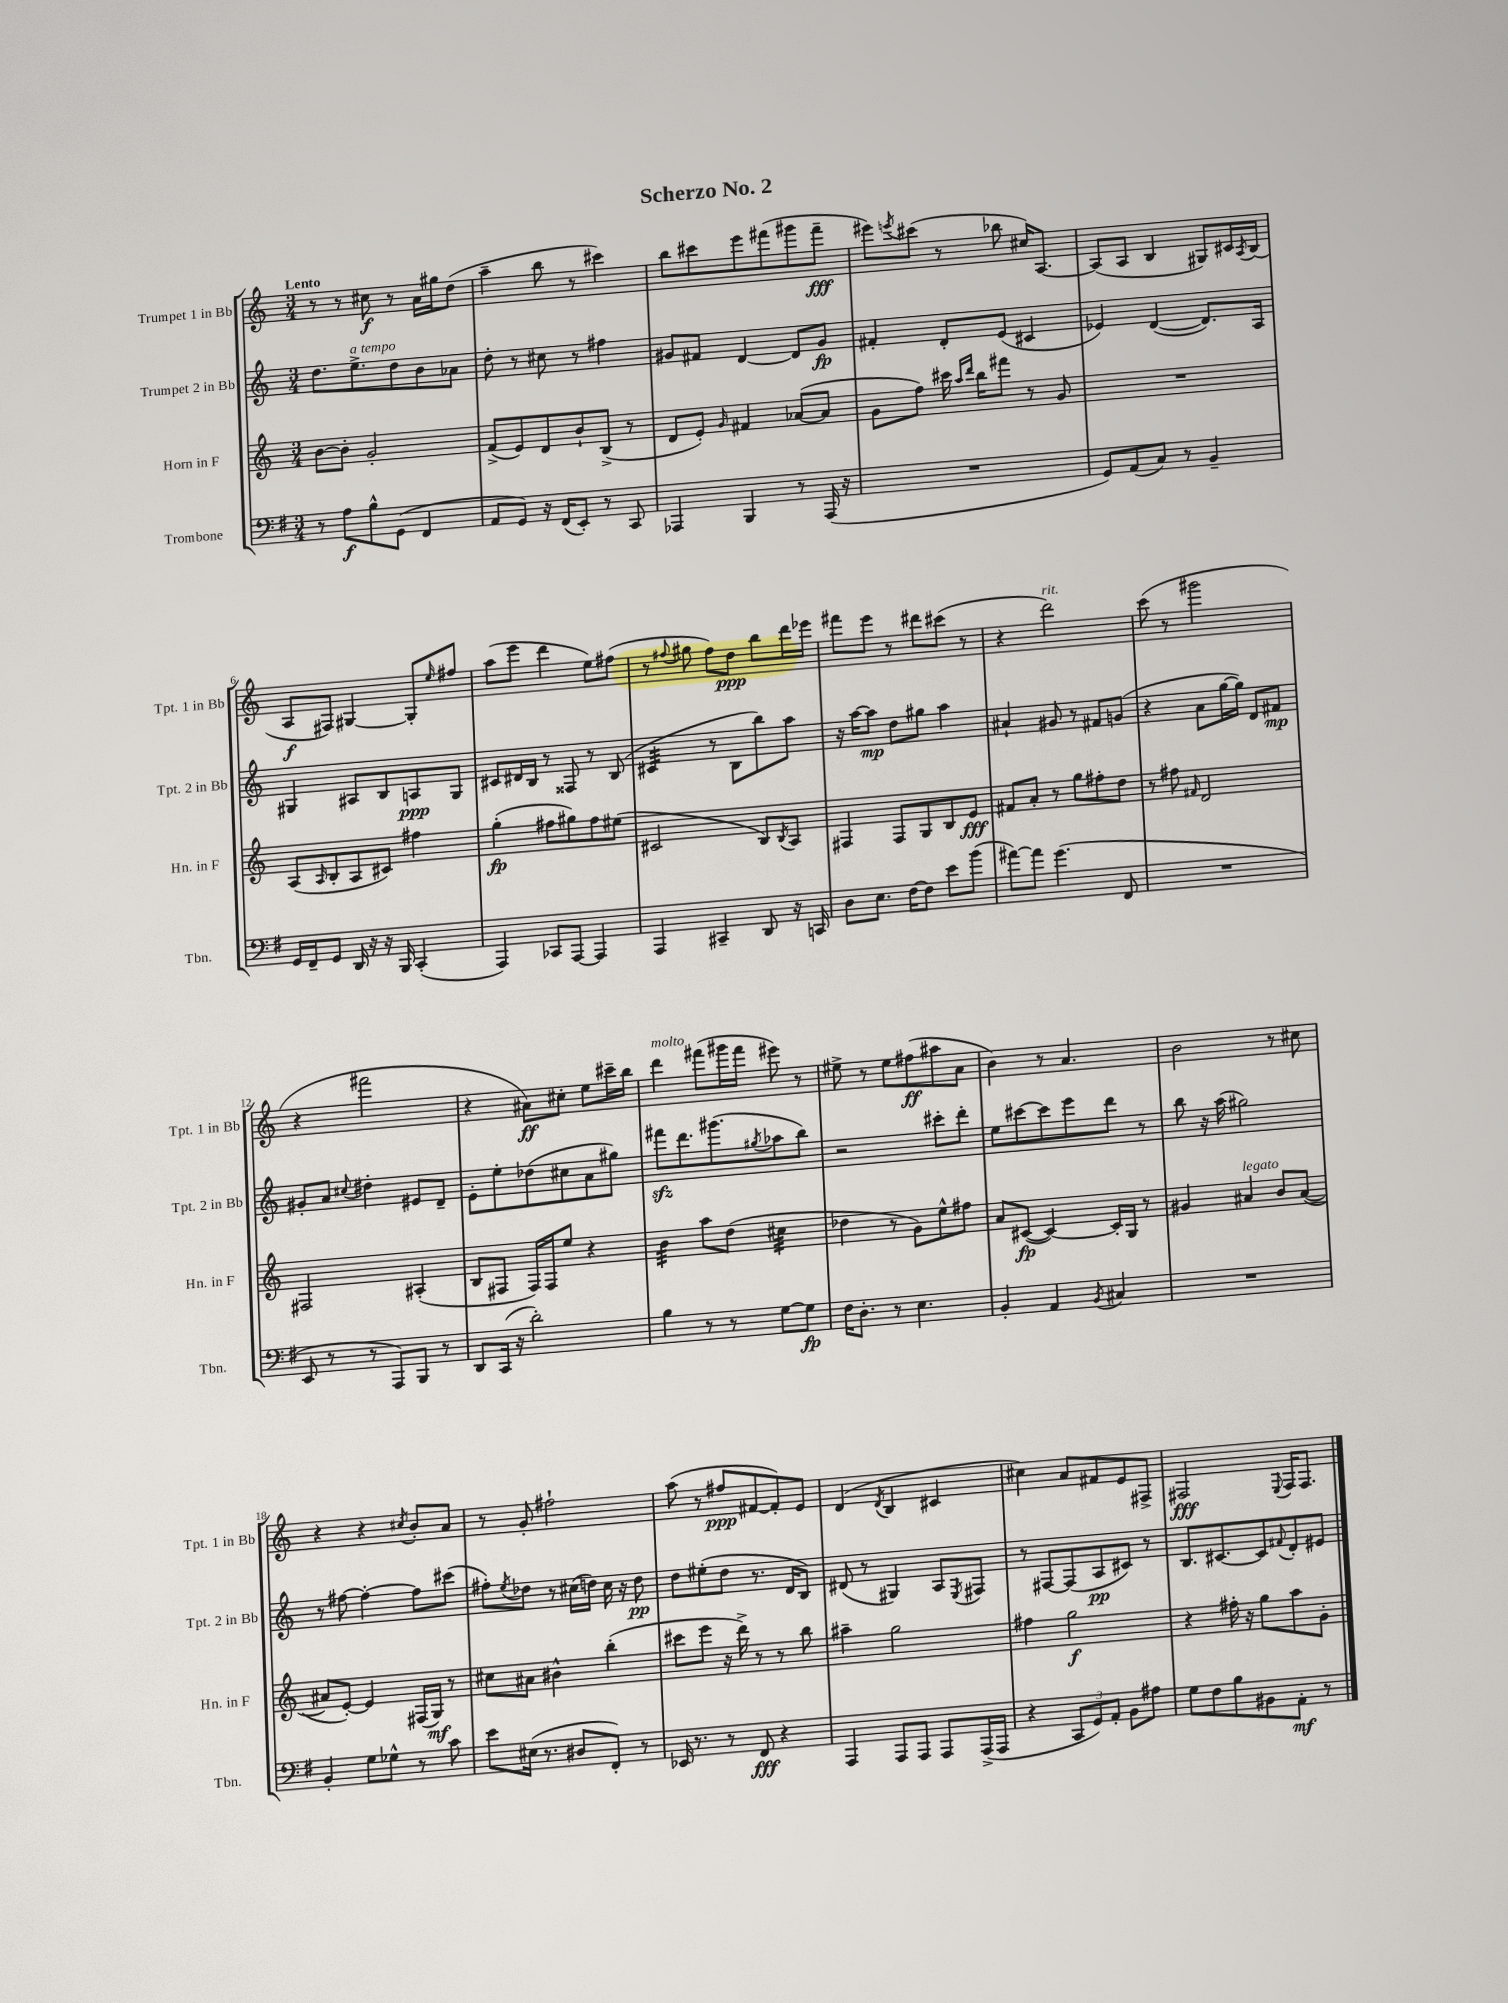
\header { title = "Scherzo No. 2" }
<<
\new StaffGroup <<
\new Staff = "s0" \with { instrumentName = "Trumpet 1 in Bb" shortInstrumentName = "Tpt. 1 in Bb" } {
    \clef treble \key c \major \numericTimeSignature \time 3/4 \tempo "Lento"
    r8 r8 cis''8\f r8 a'16 gis''16 d''8( |
    a''4-- b''8 r8 cis'''4) |
    b''8 cis'''8 e'''8 fis'''8( gis'''8 fis'''8--\fff |
    eis'''8) \acciaccatura { e'''8 } cis'''8( r8 bes''8 cis''16) a8.~ |
    a8( a8 b4 gis8) cis'16 \acciaccatura { a8 } b16( |
    a8\f fis8) gis4~ gis8-. \grace { e''16 } fis''8 |
    a''8( e'''8 d'''4 e''8) fis''8( |
    r8 \appoggiatura { fis''8 } gis''8 fis''8) d''8\ppp b''8 d'''16 ees'''16 |
    fis'''8 e'''8 r8 dis'''8 cis'''8( r8 |
    r4 d'''2^\markup { \italic "rit." }) |
    c'''8( r8 gis'''2 |
    r4 fis'''2 |
    r4 ais'8\ff) cis''8-. e''8 cis'''16-- b''16 |
    d'''4^\markup { \italic "molto" } fis'''8( gis'''16 fis'''16 eis'''8) r8 |
    eis''8-> r8 eis''8 fis''8\ff( ais''8 a'8 |
    b'4) r8 a'4. |
    b'2 r8 cis''8 |
    r4 r4 \acciaccatura { cis''8 } b'8-. a'8 |
    r8 g'8-. fis''2-! |
    a''8( r8 fis''8\ppp fis'8~ fis'8-.) e'8 |
    d'4( \acciaccatura { d'8 } b4 cis'4 |
    cis''4) a'8 fis'8 e'8 fis8-> |
    fis2\fff \appoggiatura { e8 } fis16 fis8. \bar "|." |
}
\new Staff = "s1" \with { instrumentName = "Trumpet 2 in Bb" shortInstrumentName = "Tpt. 2 in Bb" } {
    \clef treble \key c \major \numericTimeSignature \time 3/4
    d''8. e''8.->^\markup { \italic "a tempo" } d''8 b'8 aes'8 |
    d''8-. r8 cis''8 r8 fis''4 |
    gis'8 fis'8 d'4~ d'8 gis'8\fp |
    fis'4-. d'8-. e'8( cis'4 |
    ees'4) d'4~( d'8.) a16 |
    gis4 ais8 b8 a8\ppp gis8 |
    cis'8 dis'16 b16 r8 fisis8 r8 b8( |
    cis'4:32 r8 b8 b''8) a''8 |
    r16 a''16~ a''8\mp d''8 gis''8 a''4 |
    ais'4-! gis'8 r8 fis'8 g'8( |
    r4 a'8 g''16~ g''16) d'8 fis'8\mp |
    gis'8-. a'8 \appoggiatura { cis''8 } dis''4-. eis'8 d'8-- |
    e'8-. e''8-. des''8( cis''8 a'8 gis''8) |
    fis'''8\sfz d'''8. gis'''8.( \acciaccatura { gis''8 } aes''8 b''8) |
    r2 cis'''8-. d'''8-. |
    e''8 cis'''8~ cis'''8 e'''8 d'''8 r8 |
    b''8 r16 a''16( gis''2) |
    r8 fis''8~ fis''4~-. fis''8 cis'''8( |
    fis''8-.) \acciaccatura { e''8 } des''8 r8 cis''16( d''16) cis''16 r16 d''8\pp |
    d''8 eis''8-.( d''8 r8. d'16 b8) |
    dis'8( r8 gis4) a8 \acciaccatura { e8 } fis8 |
    r8 fis8~ fis8( a8\pp cis'8) r8 |
    b8. cis'8.~ cis'8 \appoggiatura { fis'8 } d'8-. eis'8 \bar "|." |
}
\new Staff = "s2" \with { instrumentName = "Horn in F" shortInstrumentName = "Hn. in F" } {
    \clef treble \key c \major \numericTimeSignature \time 3/4
    b'8~ b'8-. g'2-. |
    f'8->( e'8) d'8 b'8-! b8->( r8 |
    d'8 e'8-.) \grace { g'16 } fis'4 aes'8~( aes'8 |
    g'8 f''8) cis'''16 \grace { a''16 d'''16 } b''16 fis'''8 r8 g'8 |
    R2. |
    a8( \grace { a16 } b8-. a8 cis'8) fis''4 |
    g''4-.\fp( fis''8 gis''8) fis''8 eis''8( |
    cis'2 b8) \acciaccatura { b8 } a8 |
    fis4 fis8 g8 b8 e'8\fff |
    fis'8 a'8-. r8 g''8 fis''8-. d''8 |
    r8 fis''8 \grace { fis'16 } d'2 |
    fis2 ais4-.( |
    b8 fis8 fis16) fis16 e''8 r4 |
    b'4:32 a''8 d''8( cis''4:32 |
    des''4 r8 g'8) e''8-^ fis''8 |
    a'8 cis'8~\fp( cis'4~) cis'16-. g16 r8 |
    gis'4 ais'4^\markup { \italic "legato" } b'8 ais'8~( |
    ais'8 e'8~-.) e'4 fis16( g16\mf) r8 |
    cis''8 ais'8 bis'4-^ b''4-.( |
    cis'''8 e'''8 r16 d'''16->) r8 r8 b''8 |
    ais''4-- g''2 |
    fis''4 g''2\f |
    r4 fis''16-. r16 g''8 a''8 g'8-. \bar "|." |
}
\new Staff = "s3" \with { instrumentName = "Trombone" shortInstrumentName = "Tbn." } {
    \clef bass \key g \major \numericTimeSignature \time 3/4
    r8 a8\f b8-^ g,8( fis,4 |
    a,8 g,8) r16 fis,16( e,8-.) r8 c,8 |
    aes,,4 b,,4 r8 aes,,16( r16 |
    R2. |
    g,8) a,8( c8) r8 b,4-- |
    g,16 fis,16-- g,8 d,16 r16 r16 b,,16 c,4-.( |
    a,,4) ces,8 a,,8~ a,,4 |
    a,,4 cis,4-- d,8 r16 c,16 |
    d8 e8. fis16~ fis8 e'8 b'8( |
    ais'8~) ais'8 g'4.( fis,8 |
    R2. |
    e,8 r8 r8 a,,8) b,,8 r8 |
    d,8 c,16( r16 d'2-.) |
    b4 r8 r8 g8~ g8\fp |
    fis16 d8.-. r8 e4. |
    b,4-. a,4 \acciaccatura { b,8 } cis4 |
    R2. |
    b,4-. g8 ges8-^ r8 c'8 |
    e'8 eis16( r8. dis8 fis,8-.) r8 |
    ees,16 r8. r8 fis,8\fff r4 |
    a,,4 a,,8 a,,8 a,,8 a,,16->( a,,16 |
    r4 \tuplet 3/2 { c,8 g,8) a,8-. } b,8 ais8 |
    g8 fis8 b8 bis,8 a,8-.\mf r8 \bar "|." |
}
>>
>>
